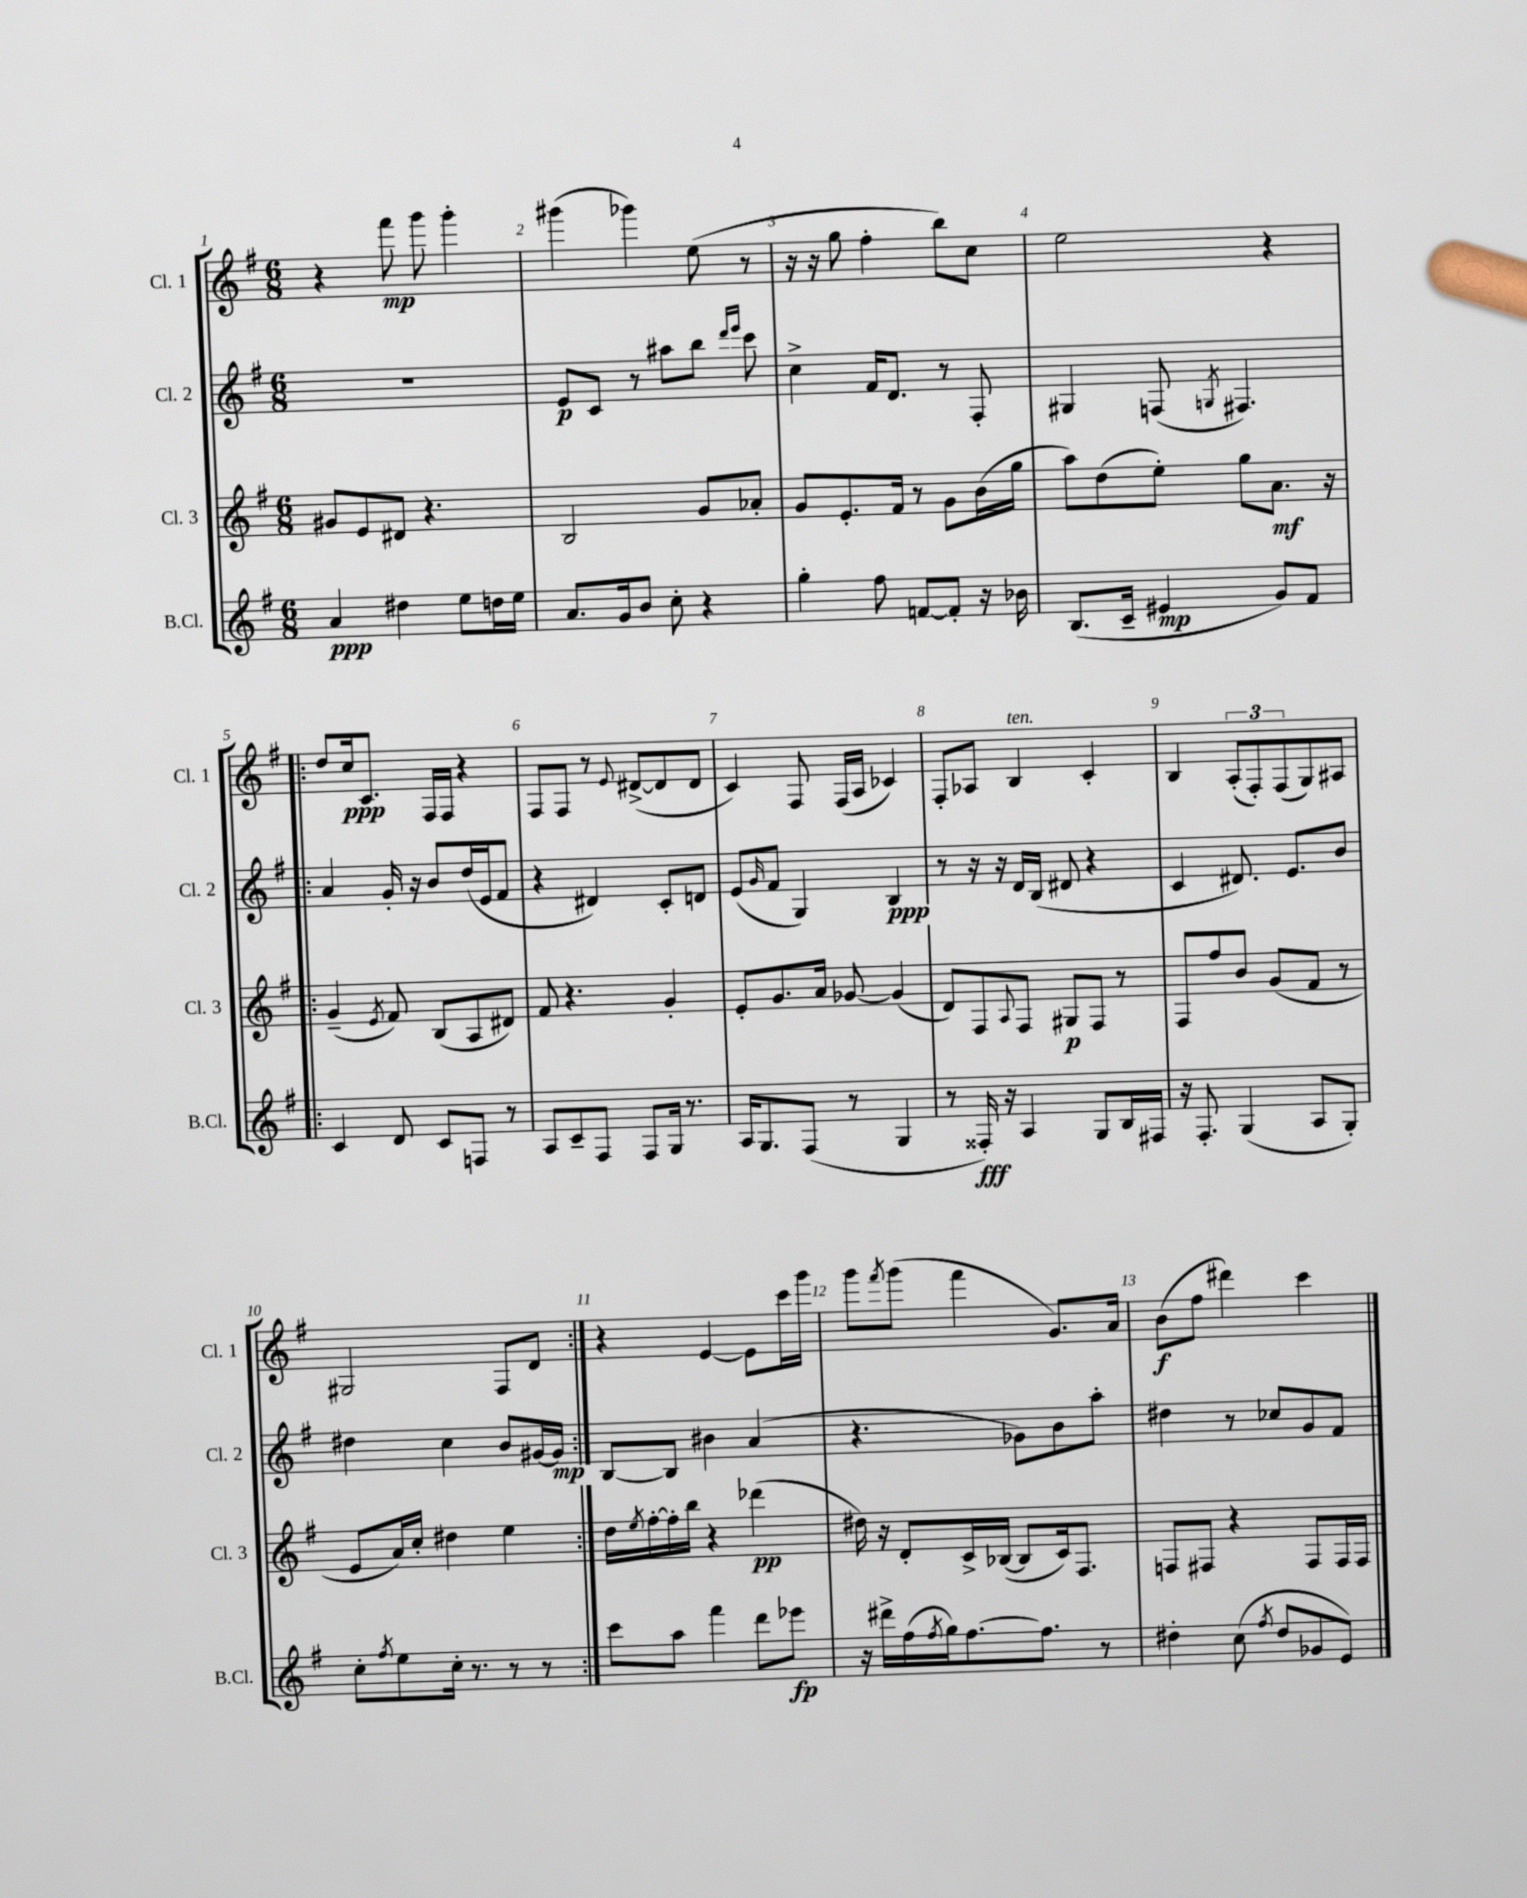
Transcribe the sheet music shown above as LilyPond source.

<<
\new StaffGroup <<
\new Staff = "s0" \with { instrumentName = "Cl. 1" shortInstrumentName = "Cl. 1" } {
    \clef treble \key g \major \numericTimeSignature \time 6/8
    r4 fis'''8\mp g'''8 g'''4-. |
    gis'''4( ges'''4) e''8( r8 |
    r16 r16 g''8 fis''4-. b''8) c''8 |
    e''2 r4 |
    \repeat volta 2 { d''8 c''16\ppp c'8. fis16 fis16 r4 |
    fis8 fis8 r8 \appoggiatura { e'8 } dis'8~->( dis'8 dis'8 |
    c'4) fis8 fis16( a16 ces'4) |
    fis8-. aes8 b4^\markup { \italic "ten." } c'4-. |
    b4 \tuplet 3/2 { a8-.( fis8-.) fis8( } g8) ais8 |
    gis2 fis8 d'8 | }
    r4 e'4~ e'8 c'''16 g'''16 |
    g'''8 \acciaccatura { fis'''8 } g'''8( fis'''4 g'8.) a'16 |
    b'8\f( fis''8 dis'''4) c'''4 \bar "|." |
}
\new Staff = "s1" \with { instrumentName = "Cl. 2" shortInstrumentName = "Cl. 2" } {
    \clef treble \key g \major \numericTimeSignature \time 6/8
    R2. |
    e'8\p c'8 r8 ais''8 b''8 \grace { d'''16 e'''16 } c'''8 |
    c''4-> fis'16 d'8. r8 fis8-. |
    gis4 f8( \acciaccatura { g8 } fis4.) |
    \repeat volta 2 { a'4 g'16-. r16 b'8 d''16( e'16 fis'8 |
    r4 dis'4) c'8-. d'8 |
    e'8( \grace { g'16 } fis'8 g4) b4\ppp |
    r8 r16 r16 d'16 b16( dis'8 r4 |
    c'4 dis'8.) e'8. b'8 |
    dis''4 c''4 b'8 gis'16~ gis'16\mp | }
    b8~ b8 bis'4 a'4( |
    r4. ges'8) b'8 a''8-. |
    dis''4 r8 ces''8 g'8 fis'8 \bar "|." |
}
\new Staff = "s2" \with { instrumentName = "Cl. 3" shortInstrumentName = "Cl. 3" } {
    \clef treble \key g \major \numericTimeSignature \time 6/8
    gis'8 e'8 dis'8 r4. |
    b2 g'8 aes'8-. |
    g'8 e'8.-. fis'16 r8 g'8 b'16( g''16 |
    a''8) d''8( e''8-.) g''8 a'8.\mf r16 |
    \repeat volta 2 { g'4--( \acciaccatura { e'8 } fis'8) b8( a8 dis'8) |
    fis'8 r4. g'4-. |
    e'8-. g'8. a'16 ges'8~ ges'4( |
    d'8) fis8 \appoggiatura { a8 } fis8 gis8\p fis8 r8 |
    fis8 fis''8 b'8 g'8( fis'8 r8 |
    e'8 a'16) c''16-. dis''4 e''4 | }
    d''16 \acciaccatura { e''8 } fis''16~-. fis''16-. b''16 r4 des'''4\pp( |
    dis''16) r16 d'8-. c'16-> bes16~( bes8 c'16) fis8. |
    f8 fis8 r4 fis8 fis16 fis16 \bar "|." |
}
\new Staff = "s3" \with { instrumentName = "B.Cl." shortInstrumentName = "B.Cl." } {
    \clef treble \key g \major \numericTimeSignature \time 6/8
    a'4\ppp dis''4 e''8 d''16 e''16 |
    a'8. g'16 b'8 c''8-. r4 |
    g''4-. fis''8 f'8~ f'8-. r16 bes'16 |
    b8.( c'16-- eis'4\mp g'8) fis'8 |
    \repeat volta 2 { c'4 d'8 c'8 f8 r8 |
    a8 c'8-- fis8 fis8 g16 r8. |
    a16 g8. fis8( r8 g4 |
    r8 fisis16-.\fff) r16 a4 g8 b16 fis16 |
    r16 fis8.-. g4( a8 g8-.) |
    c''8-. \acciaccatura { fis''8 } e''8 c''16-. r8. r8 r8 | }
    c'''8 a''8 fis'''4 d'''8 ees'''8\fp |
    r16 dis'''16-> fis''16( \acciaccatura { fis''8 } g''16) fis''8.~ fis''8. r8 |
    dis''4-. c''8( \acciaccatura { fis''8 } dis''8 ges'8 e'8) \bar "|." |
}
>>
>>
\layout { \context { \Score \override BarNumber.break-visibility = ##(#f #t #t) barNumberVisibility = #all-bar-numbers-visible } }
